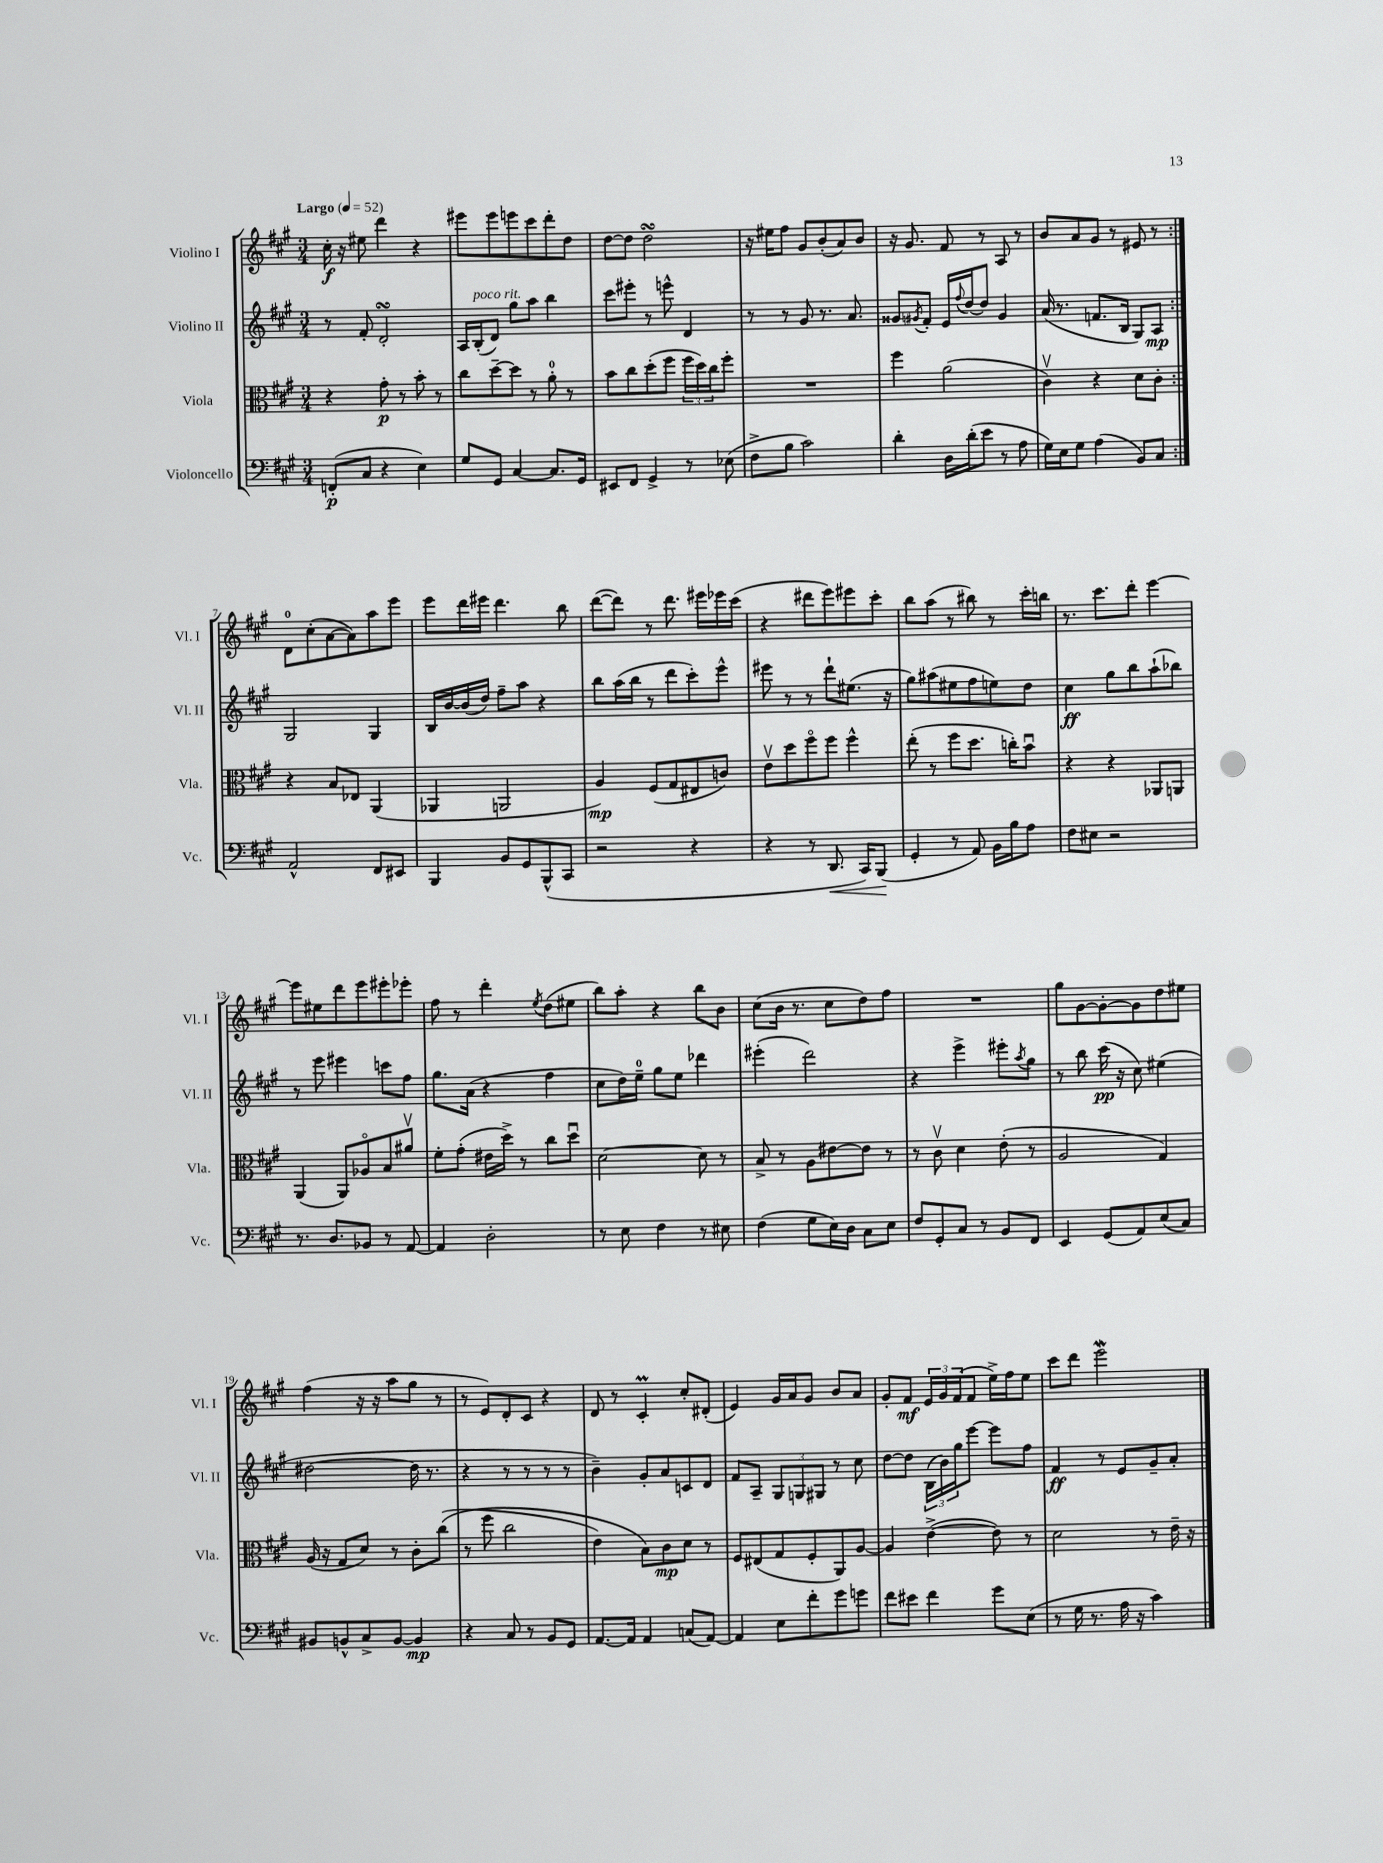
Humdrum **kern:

**kern	**dynam	**kern	**dynam	**kern	**dynam	**kern	**dynam
*part4	*part4	*part3	*part3	*part2	*part2	*part1	*part1
*staff4	*staff4	*staff3	*staff3	*staff2	*staff2	*staff1	*staff1
*I"Violoncello	*	*I"Viola	*	*I"Violino II	*	*I"Violino I	*
*I'Vc.	*	*I'Vla.	*	*I'Vl. II	*	*I'Vl. I	*
*clefF4	*	*clefC3	*	*clefG2	*	*clefG2	*
*k[f#c#g#]	*	*k[f#c#g#]	*	*k[f#c#g#]	*	*k[f#c#g#]	*
*M3/4	*	*M3/4	*	*M3/4	*	*M3/4	*
*MM52	*	*MM52	*	*MM52	*	*MM52	*
=1	=1	=1	=1	=1	=1	=1	=1
!	!	!	!	!	!	!LO:TX:a:B:t=Largo	!
(8FFn'/L	p	4r	.	8r	.	16cc#'\	f
.	.	.	.	.	.	16r	.
8C#/J	.	.	.	8f#'/	.	8ee#X\	.
4r	.	8g#'\	p	2dsSSs'/	.	4ddd\	.
.	.	8r	.	.	.	.	.
4E\)	.	8b'\	.	.	.	4r	.
.	.	8r	.	.	.	.	.
=2	=2	=2	=2	=2	=2	=2	=2
8G#/L	.	8cc#\L	.	16A/LL	.	8eee#X\L	.
!	!	!	!	!LO:TX:a:i:t=poco rit.	!	!	!
.	.	.	.	(16B'/J	.	.	.
8GG#/J	.	[8dd~\	.	8d/J)	.	8eee#\	.
[4C#/	.	8dd\J]	.	8gg#\L	.	8eeen\	.
.	.	8r	.	8aa\J	.	8ccc#\	.
8.C#/L]	.	8a'\	.	4bb\	.	8ddd'\	.
.	.	8r	.	.	.	8dd\J	.
16GG#/Jk	.	.	.	.	.	.	.
=3	=3	=3	=3	=3	=3	=3	=3
8EE#X/L	.	8b\L	.	8ccc#\L	.	[8dd\L	.
8FF#/J	.	8cc#\	.	8eee#X'\J	.	8dd\J]	.
4GG#^/	.	(8dd'\	.	8r	.	2ddsSSs\	.
.	.	8ff#\J	.	8eeen^^\	.	.	.
8r	.	24ff#\LL	.	4d/	.	.	.
.	.	24dd\)	.	.	.	.	.
.	.	24cc#\J	.	.	.	.	.
(8E-X\	.	8ff#'\J	.	.	.	.	.
=4	=4	=4	=4	=4	=4	=4	=4
8F#^\L	.	2.r	.	8r	.	16r	.
.	.	.	.	.	.	16ee#X\KL	.
8B\J	.	.	.	8r	.	8ff#\J	.
2c#\)	.	.	.	8g#/	.	8g#/L	.
.	.	.	.	8.r	.	(8b'/	.
.	.	.	.	.	.	8a/)	.
.	.	.	.	8.a/	.	.	.
.	.	.	.	.	.	8b/J	.
=5	=5	=5	=5	=5	=5	=5	=5
4d'\	.	4ff#\	.	8g##X/L	.	16r	.
.	.	.	.	.	.	8.g#/	.
.	.	.	.	8qg#X/	.	.	.
.	.	.	.	8f#'/J	.	.	.
16D\LL	.	(2a\	.	16e/LL	.	8f#/	.
.	.	.	.	8qqff#/	.	.	.
(16d'\J	.	.	.	[16dd/J	.	.	.
8e\J	.	.	.	8dd/J]	.	8r	.
8r	.	.	.	4g#/	.	8A/	.
8A\	.	.	.	.	.	8r	.
=6	=6	=6	=6	=6	=6	=6	=6
16G#\LL)	.	4c#v\)	.	(16a/	.	8b/L	.
16E\J	.	.	.	8.r	.	.	.
8G#\J	.	.	.	.	.	8a/	.
(4A\	.	4r	.	8.fn/L	.	8g#/J	.
.	.	.	.	.	.	8r	.
.	.	.	.	16B/Jk	.	.	.
8BB/L)	.	8d\L	.	8G#/L)	.	8e#X/	.
8C#/J	.	8c#'\J	.	8A/J	mp	8r	.
!!LO:LB:g=z
=7:|!	=7:|!	=7:|!	=7:|!	=7:|!	=7:|!	=7:|!	=7:|!
2AA^^/	.	4r	.	2G#/	.	8d\L	.
.	.	.	.	.	.	(8cc#'\	.
.	.	8B/L	.	.	.	[8a\	.
.	.	8E-X/J	.	.	.	8a\])	.
8FF#/L	.	(4AA/	.	4G#/	.	8aa\	.
8EE#X/J	.	.	.	.	.	8eee\J	.
=8	=8	=8	=8	=8	=8	=8	=8
4BBB/	.	4AA-X/	.	16B/LL	.	8eee\L	.
.	.	.	.	[16b/	.	.	.
.	.	.	.	(16b/]	.	16ddd\L	.
.	.	.	.	16dd/JJ)	.	16eee#X\JJ	.
8BB/L	.	2AAn/	.	8ff#~\L	.	4.ddd\	.
8GG#/	.	.	.	8aa\J	.	.	.
(8BBB^^/	.	.	.	4r	.	.	.
8CC#/J	.	.	.	.	.	8bb\	.
=9	=9	=9	=9	=9	=9	=9	=9
2r	.	4A/)	mp	8bb\L	.	([8ddd\L	.
.	.	.	.	(16aa\L	.	8ddd\J])	.
.	.	.	.	16bb\JJ	.	.	.
.	.	(8F#/L	.	8r	.	8r	.
.	.	8G#/	.	8ddd\L	.	8.ddd\	.
4r	.	8E#X/	.	8ccc#'\)	.	.	.
.	.	.	.	.	.	16eee#X\LL	.
.	.	8cn/J)	.	8eee^^\J	.	16eee-X\	.
.	.	.	.	.	.	(16ccc#\JJ	.
=10	=10	=10	=10	=10	=10	=10	=10
4r	.	8ev\L	.	8eee#X\	.	4r	.
.	.	8dd\	.	8r	.	.	.
8r	.	8ff#\	.	8r	.	8ddd#X\L	.
!	!LO:HP:b	!	!	!	!	!	!
8.DD/	<	8ff#\J	.	8ddd`\L	.	8eee\)	.
.	.	4ff#^^\	.	(8.ee#X\J	.	8eee#X\	.
16CC#/KL)	.	.	.	.	.	.	.
(8BBB/J	.	.	.	.	.	8ccc#'\J	.
.	.	.	.	16r	.	.	.
.	[	.	.	.	.	.	.
=11	=11	=11	=11	=11	=11	=11	=11
4GG#'/	.	(8ee'\	.	8gg#\L)	.	8bb\L	.
.	.	8r	.	(8aa#X\	.	(8aa\J	.
8r	.	8ff#\L	.	8ee#X\	.	8r	.
8AA/)	.	8.dd\J	.	8ff#\	.	8bb#X\)	.
16BB\LL	.	.	.	8een\)	.	8r	.
16B\J	.	16ccn'\KL)	.	.	.	.	.
8A\J	.	8bu\J	.	8dd\J	.	16ccc#'\LL	.
.	.	.	.	.	.	16bbn\JJ	.
=12	=12	=12	=12	=12	=12	=12	=12
8F#\L	.	4r	.	4cc#\	ff	8.r	.
8E#X\J	.	.	.	.	.	.	.
.	.	.	.	.	.	8.ccc#\L	.
2r	.	4r	.	8gg#\L	.	.	.
.	.	.	.	8bb\	.	8ddd'\J	.
.	.	8AA-X/L	.	(8aa`\	.	[4eee\	.
.	.	8AAn/J	.	8bb-X\J)	.	.	.
!!LO:LB:g=z
=13	=13	=13	=13	=13	=13	=13	=13
8.r	.	(4AA/	.	8r	.	8eee\L]	.
.	.	.	.	8eee\	.	8ee#X\	.
8.D/L	.	.	.	.	.	.	.
.	.	8AA/L)	.	4eee#X\	.	8ddd\	.
8BB-X/J	.	8A-X/	.	.	.	8eee\	.
8r	.	8B/	.	8cccn\L	.	8eee#X'\	.
[8AA/	.	8a#Xv/J	.	8ff#\J	.	8eee-X'\J	.
=14	=14	=14	=14	=14	=14	=14	=14
4AA/]	.	8f#'\L	.	8.gg#\L	.	8ff#\	.
.	.	(8g#'\J	.	.	.	8r	.
.	.	.	.	(16a\Jk	.	.	.
2D'\	.	16e#X\LL	.	4r	.	4ddd'\	.
.	.	16dd^\JJ)	.	.	.	.	.
.	.	8r	.	.	.	.	.
.	.	.	.	.	.	8qee/	.
.	.	8cc#\L	.	4ff#\	.	(8dd\L	.
.	.	8ddu\J	.	.	.	8ee#X\J	.
=15	=15	=15	=15	=15	=15	=15	=15
8r	.	[2d\	.	8cc#\L	.	8bb\L)	.
8E\	.	.	.	16dd\L)	.	8aa'\J	.
.	.	.	.	16ee~\JJ	.	.	.
4F#\	.	.	.	8gg#\L	.	4r	.
.	.	.	.	8ee\J	.	.	.
8r	.	8d\]	.	4ddd-X\	.	8bb\L	.
8E#X\	.	8r	.	.	.	8b\J	.
=16	=16	=16	=16	=16	=16	=16	=16
(4F#\	.	8B^/	.	(4eee#X'\	.	(8cc#\L	.
.	.	8r	.	.	.	16b\Jk	.
.	.	.	.	.	.	8.r	.
8G#\L	.	8A\L	.	2ddd\)	.	.	.
16E\L)	.	[8e#X\	.	.	.	8cc#\L	.
16D\JJ	.	.	.	.	.	.	.
8C#\L	.	8e#\J]	.	.	.	8dd\)	.
8E\J	.	8r	.	.	.	8ff#\J	.
=17	=17	=17	=17	=17	=17	=17	=17
8F#/L	.	8r	.	4r	.	2.r	.
8GG#'/	.	8c#v\	.	.	.	.	.
8C#/J	.	4d\	.	4eee^\	.	.	.
8r	.	.	.	.	.	.	.
8BB/L	.	(8e'\	.	8eee#X'\L	.	.	.
.	.	.	.	8qaa/	.	.	.
8FF#/J	.	8r	.	8gg#\J	.	.	.
=18	=18	=18	=18	=18	=18	=18	=18
4EE/	.	2A/	.	8r	.	8gg#\L	.
.	.	.	.	8bb\	.	[8g#\	.
(8GG#/L	.	.	.	(16ccc#\	pp	8g#'\_	.
.	.	.	.	16r	.	.	.
8AA/)	.	.	.	8cc#\)	.	8g#\]	.
(8E/	.	4G#/)	.	(4ee#X\	.	8dd\	.
8C#/J)	.	.	.	.	.	8ee#X\J	.
!!LO:LB:g=z
=19	=19	=19	=19	=19	=19	=19	=19
8BB#X/L	.	(16A/	.	[2dd#X\	.	(4ff#\	.
.	.	16r	.	.	.	.	.
8BBn^^/	.	8G#/L	.	.	.	.	.
8C#^/	.	8d/J)	.	.	.	16r	.
.	.	.	.	.	.	16r	.
[8BB/J	.	8r	.	.	.	8aa\L	.
4BB/]	mp	8c#'\L	.	16dd#\]	.	8gg#\J	.
.	.	.	.	8.r	.	.	.
.	.	((8cc#\J	.	.	.	8r	.
=20	=20	=20	=20	=20	=20	=20	=20
4r	.	8r	.	4r	.	8r	.
.	.	8ff#\	.	.	.	8e/L)	.
8C#/	.	2cc#\	.	8r	.	8d'/	.
8r	.	.	.	8r	.	8c#/J	.
8BB/L	.	.	.	8r	.	4r	.
8GG#/J	.	.	.	8r	.	.	.
=21	=21	=21	=21	=21	=21	=21	=21
[8.AA/L	.	4e\)	.	4b~\)	.	8d/	.
.	.	.	.	.	.	8r	.
16AA/Jk]	.	.	.	.	.	.	.
4AA/	.	8B\L)	.	8g#'/L	.	4c#m'/	.
.	.	8c#\	mp	8a/	.	.	.
(8Cn/L	.	8d\J	.	8cn/	.	8cc#'/L	.
[8AA/J)	.	8r	.	8d/J	.	(8d#X'/J	.
=22	=22	=22	=22	=22	=22	=22	=22
4AA/]	.	8F#/L	.	8f#/L	.	4e/)	.
.	.	(8E#X/	.	8A~/J	.	.	.
8E\L	.	8G#/	.	12G#/L	.	16g#/LL	.
.	.	.	.	.	.	16a/J	.
.	.	.	.	12Gn/	.	.	.
8f#'\	.	8F#'/	.	.	.	8g#/J	.
.	.	.	.	12G#X/J	.	.	.
8g#\	.	8AA/)	.	8r	.	8b/L	.
8gn\J	.	[8A/J	.	8cc#\	.	8a/J	.
=23	=23	=23	=23	=23	=23	=23	=23
8f#\L	.	4A/]	.	[8dd\L	.	8g#'/L	.
8e#X\J	.	.	.	8dd\J]	.	8f#/J	mf
4f#\	.	([4e^\	.	(24B\LL	.	24e/LL	.
.	.	.	.	24b\)	.	24g#/	.
.	.	.	.	24gg#\J	.	(24f#/J	.
.	.	.	.	[8eee\J	.	8f#/J	.
8g#\L	.	8e\])	.	8eee\L]	.	16ee^\LL)	.
.	.	.	.	.	.	16ff#\J	.
(8E\J	.	8r	.	8ff#\J	.	8ee\J	.
=24	=24	=24	=24	=24	=24	=24	=24
8r	.	2d\	.	4f#/	ff	8ccc#\L	.
16G#\	.	.	.	.	.	8ddd\J	.
8.r	.	.	.	.	.	.	.
.	.	.	.	8r	.	2eeeW\	.
16A\	.	.	.	8e/L	.	.	.
16r	.	.	.	.	.	.	.
4c#\)	.	8r	.	8g#~/	.	.	.
.	.	16e~\	.	8a'/J	.	.	.
.	.	16r	.	.	.	.	.
==	==	==	==	==	==	==	==
*-	*-	*-	*-	*-	*-	*-	*-
